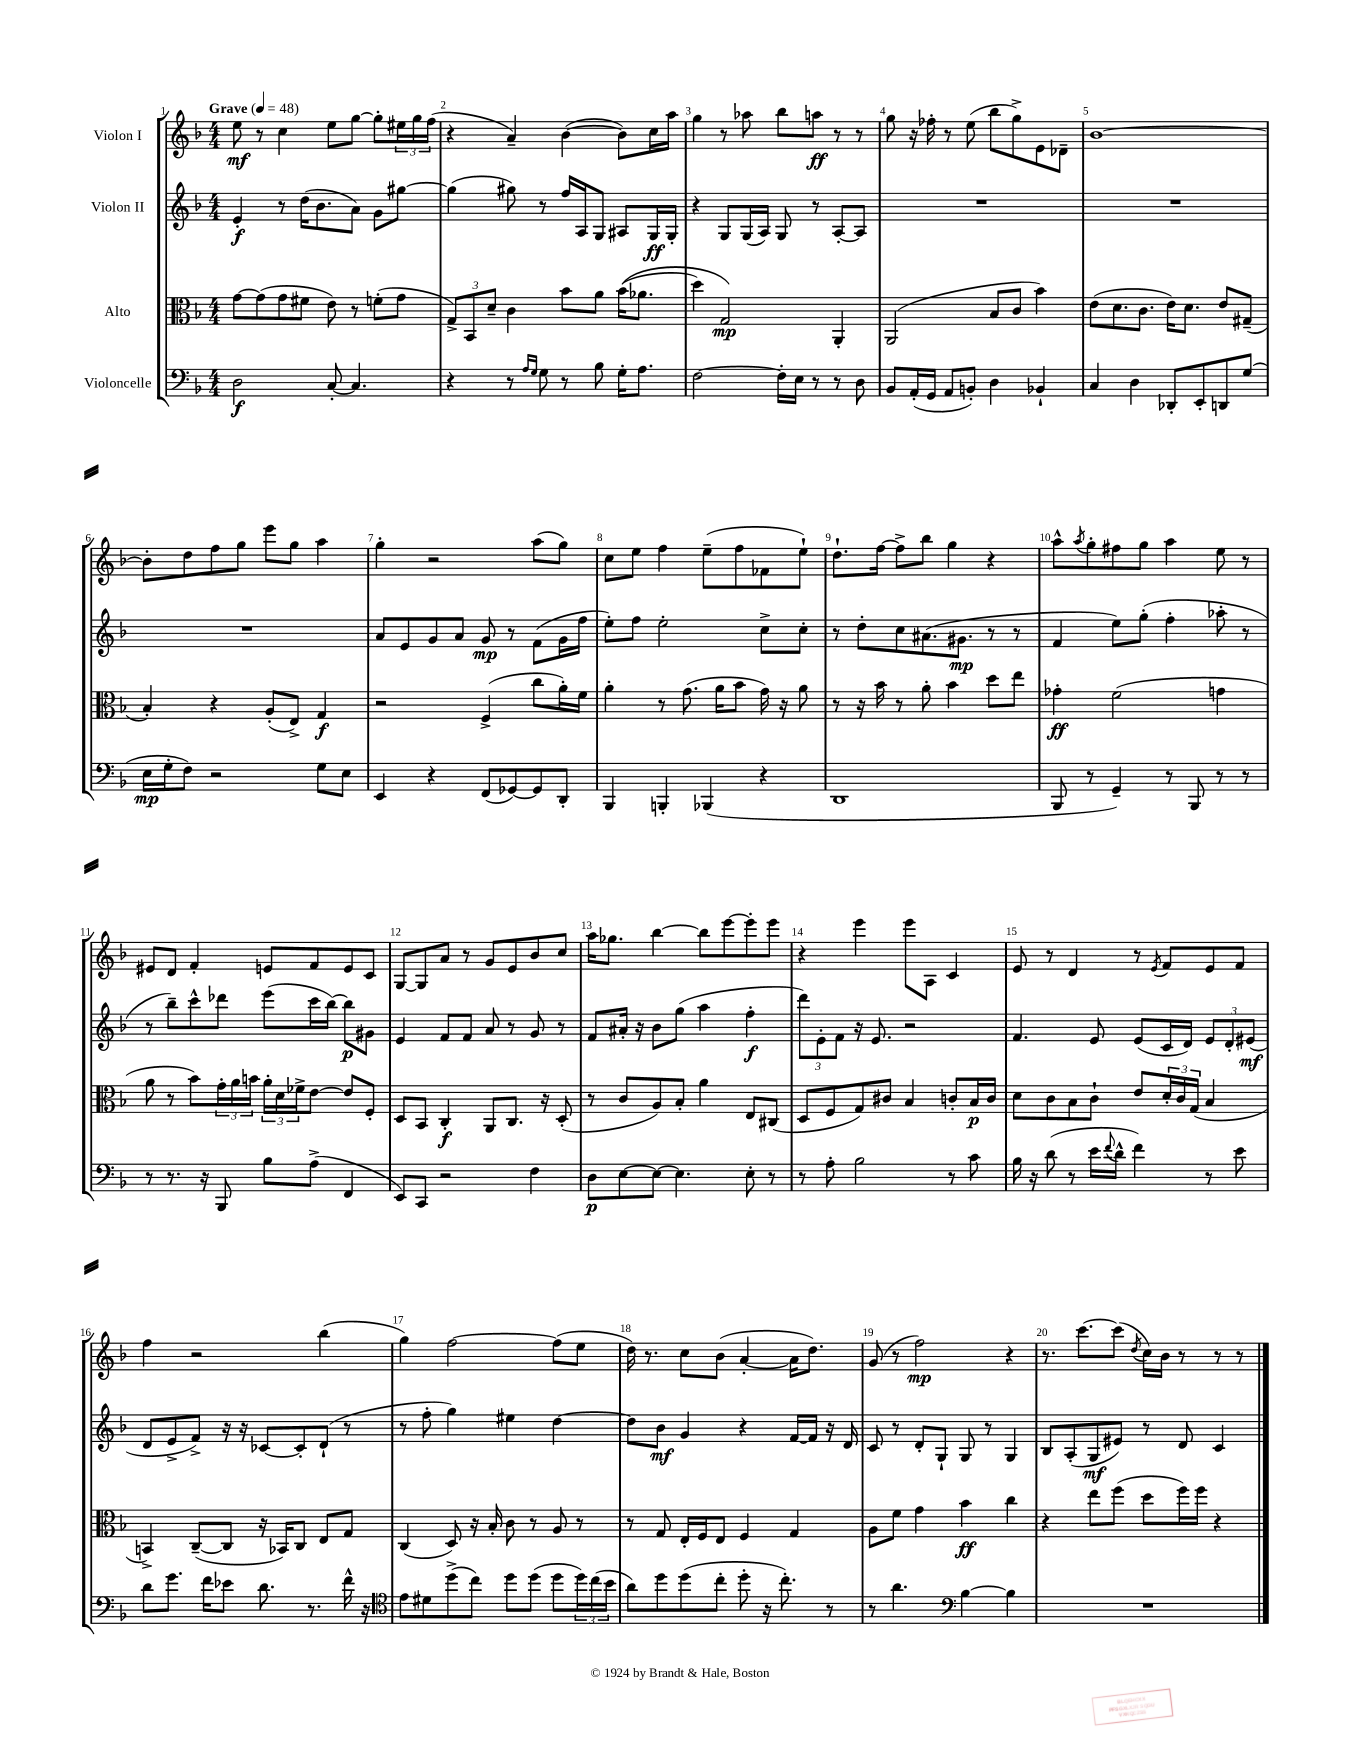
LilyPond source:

<<
\new StaffGroup <<
\new Staff = "s0" \with { instrumentName = "Violon I" } {
    \clef treble \key f \major \numericTimeSignature \time 4/4 \tempo "Grave" 4 = 48
    e''8\mf r8 c''4 e''8 g''8~ g''8-. \tuplet 3/2 { eis''16 g''16 f''16( } |
    r4 a'4--) bes'4~( bes'8) c''16 a''16 |
    g''4 r8 aes''8 bes''8 a''8\ff r8 r8 |
    g''8 r16 fes''16-. r8 e''8( bes''8 g''8->) e'8 des'8-- |
    bes'1~ |
    bes'8-. d''8 f''8 g''8 e'''8 g''8 a''4 |
    g''4-. r2 a''8( g''8) |
    c''8 e''8 f''4 e''8--( f''8 fes'8 e''8-!) |
    d''8.-! f''16~ f''8-> bes''8 g''4 r4 |
    a''8-^ \acciaccatura { a''8 } g''8-. fis''8 g''8 a''4 e''8 r8 |
    eis'8 d'8 f'4-. e'8 f'8 e'8 c'8 |
    g8~ g8 a'8 r8 g'8 e'8 bes'8 c''8 |
    a''16 ges''8. bes''4~ bes''8 e'''8~ e'''8-. e'''8 |
    r4 e'''4 e'''8 a8 c'4 |
    e'8 r8 d'4 r8 \acciaccatura { e'8 } f'8 e'8 f'8 |
    f''4 r2 bes''4( |
    g''4) f''2~ f''8( e''8 |
    d''16) r8. c''8 bes'8( a'4~-. a'16 d''8.) |
    g'8( r8 f''2\mp) r4 |
    r8. c'''8.~ c'''8( \acciaccatura { d''8 } c''16) bes'16 r8 r8 r8 \bar "|." |
}
\new Staff = "s1" \with { instrumentName = "Violon II" } {
    \clef treble \key f \major \numericTimeSignature \time 4/4
    e'4-.\f r8 d''16( bes'8. a'8) g'8 gis''8~ |
    gis''4( gis''8) r8 f''16 a16 g8 ais8 g16\ff g16-. |
    r4 g8 g16( a16) g8 r8 a8~-. a8 |
    R1 |
    R1 |
    R1 |
    a'8 e'8 g'8 a'8 g'8\mp r8 f'8( g'16 f''16 |
    e''8-.) f''8 e''2-. c''8-> c''8-. |
    r8 d''8-. c''8 ais'8.( gis'8.\mp r8 r8 |
    f'4 e''8) g''8-.( f''4-. aes''8-. r8 |
    r8 bes''8--) c'''8-^ des'''8 e'''8( c'''16 bes''16~) bes''8\p gis'8 |
    e'4 f'8 f'8 a'8 r8 g'8 r8 |
    f'8 ais'16-. r16 bes'8 g''8( a''4 f''4-.\f |
    \tuplet 3/2 { d'''8) e'8-. f'8 } r16 e'8. r2 |
    f'4. e'8 e'8( c'16 d'16) \tuplet 3/2 { e'8 d'8-. eis'8\mf( } |
    d'8 e'8-> f'8->) r16 r16 ces'8~ ces'8-. d'8-!( r8 |
    r8 f''8-. g''4) eis''4 d''4~ |
    d''8 bes'8\mf g'4 r4 f'16~ f'16 r16 d'16 |
    c'8 r8 d'8-. g8-! g8 r8 g4 |
    bes8 a8-.( g8\mf eis'8) r8 d'8 c'4 \bar "|." |
}
\new Staff = "s2" \with { instrumentName = "Alto" } {
    \clef alto \key f \major \numericTimeSignature \time 4/4
    g'8~ g'8( g'8 fis'8 e'8) r8 f'8-.( g'8 |
    \tuplet 3/2 { g8->) bes,8 d'8-- } c'4 bes'8 a'8 bes'16(\( aes'8. |
    d''4) g2\mp\) a,4-. |
    a,2( bes8 c'8 bes'4) |
    e'8( d'8. c'8. e'16) d'8. e'8 gis8--( |
    bes4-.) r4 a8-.( e8->) g4\f |
    r2 f4->( c''8 a'16-.) f'16 |
    a'4-. r8 g'8.( a'16 bes'8 g'16) r16 a'8 |
    r8 r16 bes'16 r8 a'8-. bes'4 d''8 e''8 |
    ges'4-.\ff f'2( g'4 |
    a'8 r8 bes'8) \tuplet 3/2 { g'16-. a'16 b'16 } \tuplet 3/2 { a'16-. d'16 fes'16-> } e'8~ e'8 f8-. |
    d8 bes,8 c4-.\f a,8 c8. r16 d8-.( |
    r8 c'8 a8) bes8-. a'4 e8 cis8( |
    d8 f8 g8) cis'8 bes4 c'8-. bes16\p c'16 |
    d'8 c'8 bes8 c'8-! e'8 \tuplet 3/2 { d'16-. c'16 g16( } bes4 |
    b,4->) c8~--( c8 r16 bes,16) c8 e8 g8 |
    c4( d8) r16 bes16-. c'8 r8 a8 r8 |
    r8 g8 e16-. f16 e8 f4 g4 |
    a8 f'8 g'4 bes'4\ff c''4 |
    r4 e''8 f''8( d''8 f''16) f''16 r4 \bar "|." |
}
\new Staff = "s3" \with { instrumentName = "Violoncelle" } {
    \clef bass \key f \major \numericTimeSignature \time 4/4
    d2\f c8~-. c4. |
    r4 r8 \grace { a16 g16 } g8 r8 bes8 g16-. a8. |
    f2~ f16-. e16 r8 r8 d8 |
    bes,8 a,16-.( g,16 a,8 b,8-.) d4 bes,4-! |
    c4 d4 des,8-. e,8-. d,8 g8( |
    e16\mp g16-. f8) r2 g8 e8 |
    e,4 r4 f,8( ges,8~) ges,8 d,8-. |
    bes,,4 b,,4-. bes,,4( r4 |
    d,1 |
    bes,,8 r8 g,4--) r8 bes,,8 r8 r8 |
    r8 r8. r16 bes,,8 bes8 a8->( f,4 |
    e,8) c,8 r2 f4 |
    d8\p e8~ e8~ e4. e8-. r8 |
    r8 a8-. bes2 r8 c'8 |
    bes16 r16 d'8( r8 e'16 \appoggiatura { f'8 } d'16-^ f'4) r8 e'8 |
    d'8 g'8. f'16 ees'8 d'8. r8. f'16-^ r16 |
    \clef tenor e'8 dis'8 d''8->( c''8) d''8 d''8( d''8 \tuplet 3/2 { d''16) c''16( bes'16 } |
    a'8) d''8 d''8( c''8-. d''8-. r16 c''8.-.) r8 |
    r8 a'4. \clef bass bes4~ bes4 |
    R1 \bar "|." |
}
>>
>>
\layout { \context { \Score \override BarNumber.break-visibility = ##(#f #t #t) barNumberVisibility = #all-bar-numbers-visible } }
